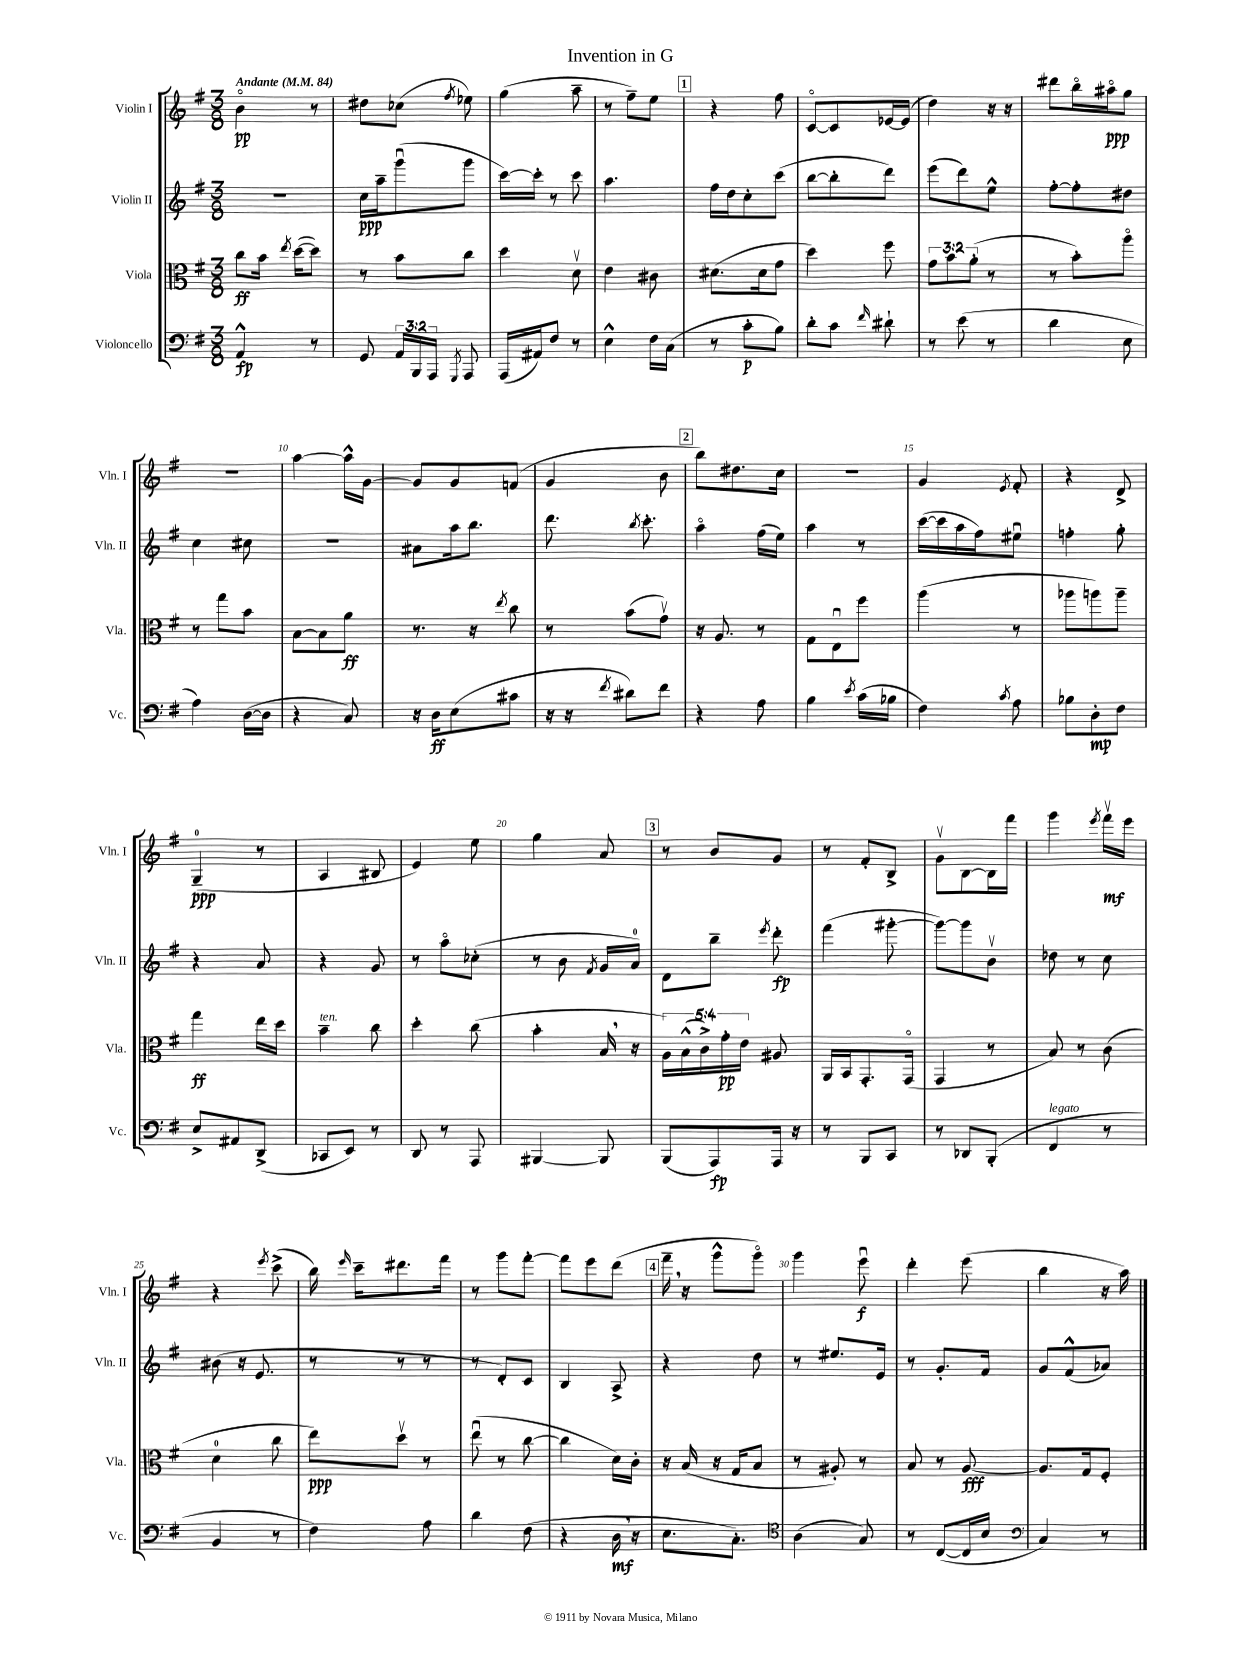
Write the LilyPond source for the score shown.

\header { title = "Invention in G" }
<<
\new StaffGroup <<
\new Staff = "s0" \with { instrumentName = "Violin I" shortInstrumentName = "Vln. I" } {
    \clef treble \key g \major \numericTimeSignature \time 3/8 \tempo "Andante" 4 = 84
    \autoBeamOff b'4\flageolet\pp r8 |
    dis''8[ ces''8]( \acciaccatura { fis''8 } ees''8) |
    g''4( a''8-- |
    r8 fis''8[--) e''8] |
    \mark \markup { \box "1" } r4 fis''8 |
    c'8[~\flageolet c'8 ees'16~ ees'16]( |
    d''4) r16 r16 |
    dis'''8[ b''16\flageolet ais''16\flageolet\ppp g''8] |
    R4. |
    a''4~ a''16[-^ g'16]~ |
    g'8[ g'8 f'8]( |
    g'4 b'8 |
    \mark \markup { \box "2" } b''8[) dis''8. c''16] |
    R4. |
    g'4 \acciaccatura { e'8 } fis'8-. |
    r4 d'8-> |
    g4-0--\ppp( r8 |
    a4 bis8 |
    e'4) e''8 |
    g''4 a'8 |
    \mark \markup { \box "3" } r8 b'8[ g'8] |
    r8 fis'8[-. b8]-> |
    g'8[\upbow b8~ b16 fis'''16] |
    g'''4 \acciaccatura { e'''8 } fis'''16[\upbow\mf e'''16] |
    r4 \acciaccatura { e'''8 } c'''8->( |
    b''16) \grace { e'''16 } c'''16[-- dis'''8. fis'''16] |
    r8 g'''8[ fis'''8]~-. |
    fis'''8[ e'''8 d'''8]( |
    \mark \markup { \box "4" } fis'''16-- \breathe r16 g'''8[-^ g'''8]\flageolet) |
    g'''4 e'''8\downbow\f |
    d'''4-. e'''8( |
    b''4 r16 a''16) \bar "|." |
}
\new Staff = "s1" \with { instrumentName = "Violin II" shortInstrumentName = "Vln. II" } {
    \clef treble \key g \major \numericTimeSignature \time 3/8
    \autoBeamOff r4. |
    c''16[\ppp a''16-- g'''8\downbow( g'''8] |
    c'''16[~) c'''16]-. r8 c'''8 |
    a''4. |
    \mark \markup { \box "1" } fis''16[ d''16 c''8-. c'''8]( |
    b''8[~ b''8-. d'''8]) |
    e'''8[( d'''8) e''8]-^ |
    fis''8[~-. fis''8-. dis''8] |
    c''4 cis''8 |
    R4. |
    ais'8[ a''16 b''8.] |
    d'''8. \acciaccatura { b''8 } c'''8.-. |
    \mark \markup { \box "2" } a''4\flageolet fis''16[( e''16]) |
    a''4 r8 |
    c'''16[~( c'''16 a''16 fis''16) eis''8]\downbow |
    f''4-. g''8-. |
    r4 a'8 |
    r4 g'8 |
    r8 a''8[\flageolet ces''8]-.( |
    r8 b'8 \acciaccatura { fis'8 } g'16[ a'16]-0) |
    \mark \markup { \box "3" } d'8[ b''8]-- \acciaccatura { e'''8 } d'''8-.\fp |
    fis'''4( gis'''8~-. |
    gis'''8[~) gis'''8 b'8]\upbow |
    des''8 r8 c''8 |
    bis'8( r16 e'8. |
    r8 r8 r8 |
    r8 d'8[-.) c'8] |
    b4 a8-> |
    \mark \markup { \box "4" } r4 d''8 |
    r8 eis''8.[ e'16] |
    r8 g'8.[-. fis'16] |
    g'8[ fis'8-^( aes'8]) \bar "|." |
}
\new Staff = "s2" \with { instrumentName = "Viola" shortInstrumentName = "Vla." } {
    \clef alto \key g \major \numericTimeSignature \time 3/8 \override Staff.TupletNumber.text = #tuplet-number::calc-fraction-text
    \autoBeamOff c''8[\ff b'16] \acciaccatura { e''8 } d''16[~( d''8]) |
    r8 b'8[ c''8] |
    d''4 d'8\upbow |
    e'4 cis'8 |
    \mark \markup { \box "1" } dis'8.[( dis'16 g'8] |
    d''4) fis''8 |
    \tuplet 3/2 { g'8[ b'8 a'8]-.( } r8 |
    r8 b'8[-.) a''8]\flageolet |
    r8 g''8[ b'8] |
    b8[~ b8 a'8]\ff |
    r8. r16 \acciaccatura { e''8 } c''8 |
    r8 b'8[( g'8]\upbow) |
    \mark \markup { \box "2" } r16 a8. r8 |
    g8[ e8\downbow fis''8] |
    a''4( r8 |
    aes''8[ a''8) a''8]-- |
    g''4\ff e''16[ d''16] |
    b'4--^\markup { \italic "ten." } c''8 |
    d''4-. c''8( |
    b'4-. b16 \breathe r16 |
    \mark \markup { \box "3" } \tuplet 5/4 { a16[) b16-^( c'16->) g'16-.\pp e'16] } ais8 |
    a,16[ b,16 g,8.-. g,16]\flageolet( |
    g,4 r8 |
    b8) r8 c'8( |
    d'4-0 c''8 |
    e''8[\ppp) d''8]\upbow r8 |
    e''8\downbow( r8 c''8~ |
    c''4 d'16[) c'16]-. |
    \mark \markup { \box "4" } r16 b16( r16 g16[ b8] |
    r8 ais8-.) r8 |
    b8 r8 a8~\fff |
    a8.[ g16 fis8]-. \bar "|." |
}
\new Staff = "s3" \with { instrumentName = "Violoncello" shortInstrumentName = "Vc." } {
    \clef bass \key g \major \numericTimeSignature \time 3/8 \override Staff.TupletNumber.text = #tuplet-number::calc-fraction-text
    \autoBeamOff a,4-^\fp r8 |
    g,8 \tuplet 3/2 { a,16[ b,,16 a,,16] } \acciaccatura { g,,8 } a,,8 |
    a,,16[( ais,16) fis8] r8 |
    e4-^ fis16[ c16]( |
    \mark \markup { \box "1" } r8 c'8[-.\p b8]) |
    d'8[-. c'8] \grace { fis'16 } dis'8-! |
    r8 e'8( r8 |
    d'4 e8 |
    a4) d16[~( d16] |
    r4 c8) |
    r16 d16[\ff e8( cis'8] |
    r16 r16 \acciaccatura { fis'8 } dis'8[) fis'8] |
    \mark \markup { \box "2" } r4 a8 |
    b4 \acciaccatura { e'8 } c'16[( bes16] |
    fis4) \acciaccatura { c'8 } a8 |
    bes8[ d8-.\mp fis8] |
    e8[-> ais,8 d,8]->( |
    ces,8[ e,8]) r8 |
    d,8 r8 a,,8 |
    bis,,4~ bis,,8 |
    \mark \markup { \box "3" } b,,8[( a,,8\fp) a,,16] r16 |
    r8 b,,8[ c,8] |
    r8 des,8[ b,,8]-.( |
    fis,4^\markup { \italic "legato" } r8 |
    b,4 r8 |
    fis4) a8 |
    d'4 fis8( |
    r4 d16\mf \breathe r16 |
    \mark \markup { \box "4" } e8.[ c8.]-.) |
    \clef tenor a4( g8) |
    r8 c8[~( c16 b16] |
    \clef bass c4) r8 \bar "|." |
}
>>
>>
\layout { \context { \Score \override BarNumber.break-visibility = ##(#f #t #t) barNumberVisibility = #(every-nth-bar-number-visible 5) } }
